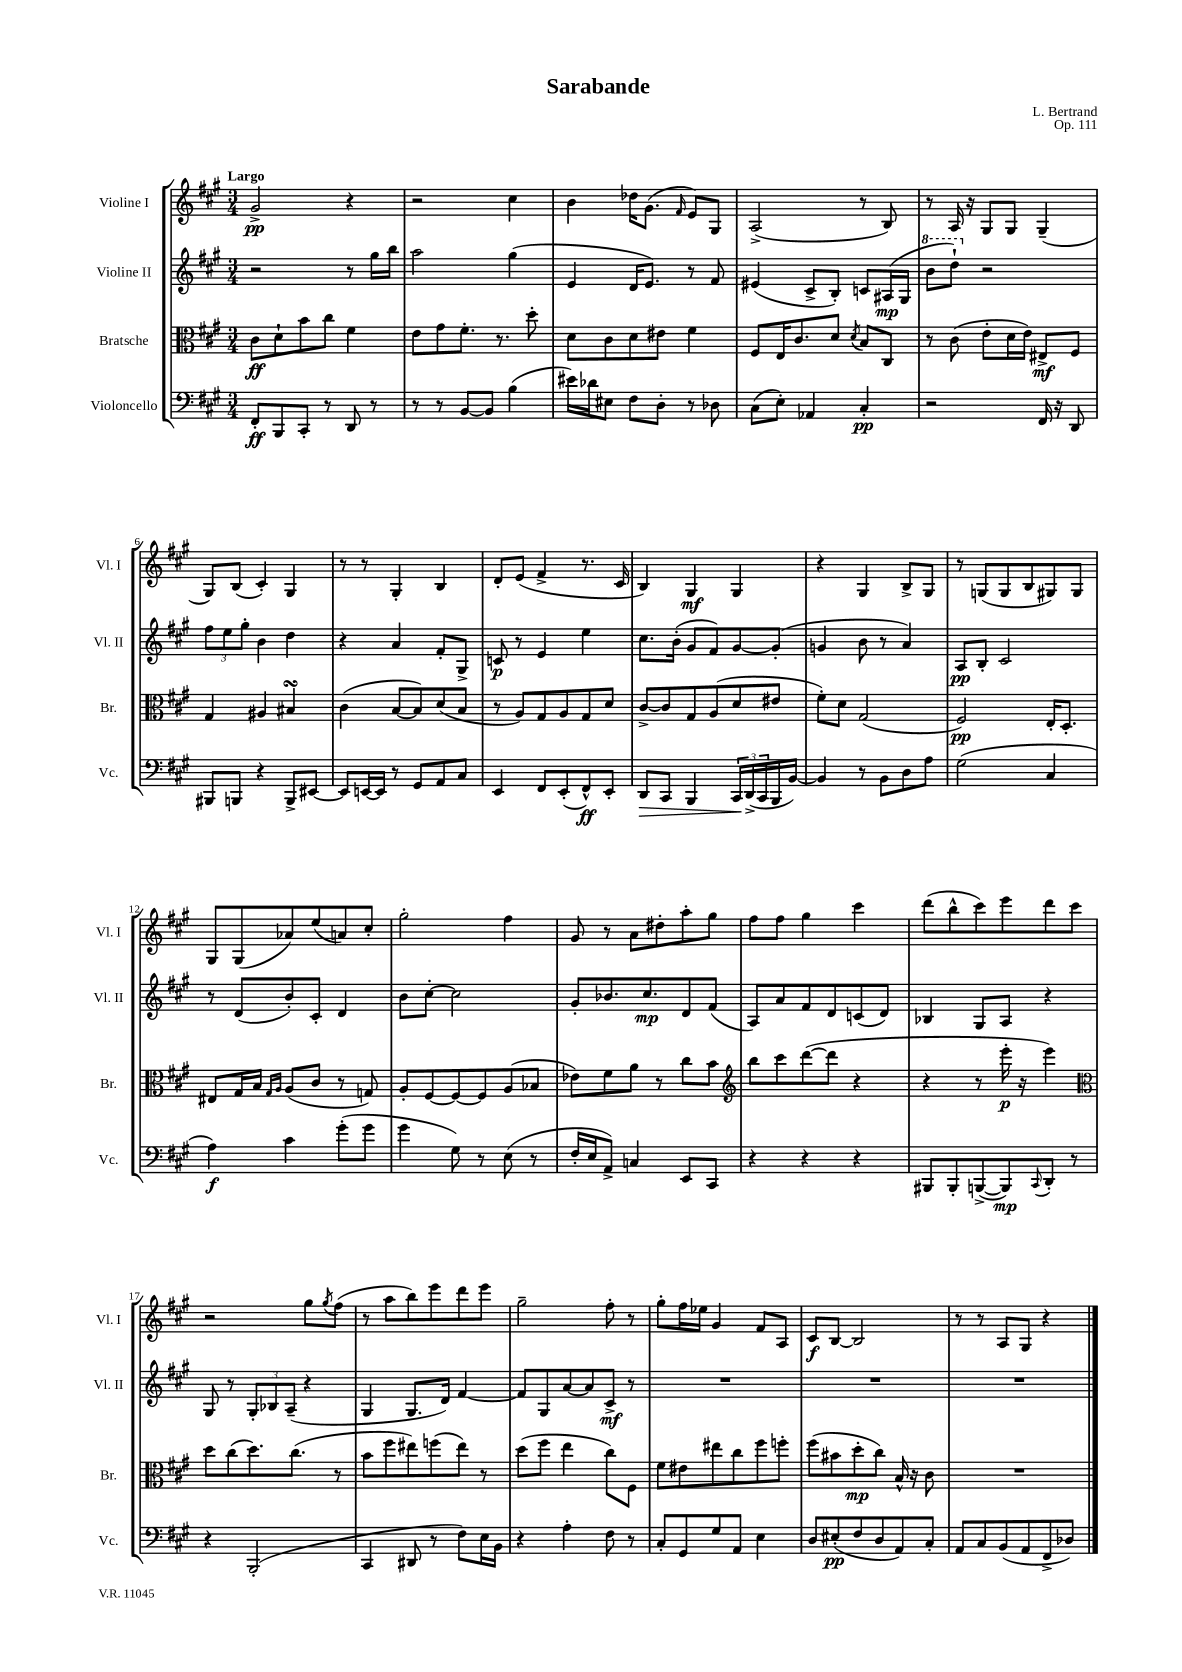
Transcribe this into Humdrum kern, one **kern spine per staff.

**kern	**kern	**kern	**kern
*staff4	*staff3	*staff2	*staff1
*clefF4	*clefC3	*clefG2	*clefG2
*k[f#c#g#]	*k[f#c#g#]	*k[f#c#g#]	*k[f#c#g#]
*M3/4	*M3/4	*M3/4	*M3/4
8FF#'	8c#	2r	2g#^
8BBB	8d`	.	.
8CC#'	8b	.	.
8r	8cc#	.	.
8DD	4f#	8r	4r
8r	.	16gg#	.
.	.	16bb	.
=	=	=	=
8r	8e	2aa	2r
8r	8g#	.	.
[8BB	8.f#'	.	.
8BB]	.	.	.
.	8.r	.	.
(4B	.	(4gg#	4cc#
.	8dd'	.	.
=	=	=	=
16e#)	8d	4e	4b
16d-	.	.	.
8E#	8c#	.	.
8F#	8d	16d	16dd-
.	.	8.e)	(8.g#
8D'	8e#	.	.
.	.	.	16qqf#
8r	4f#	8r	8e)
8D-	.	8f#	8G#
=	=	=	=
(8C#	8F#	(4e#	(2A^
8E')	16E	.	.
.	8.c#	.	.
4AA-	.	8c#^	.
.	8d	8B')	.
.	8qd	.	.
4C#'	8B	8c	8r
.	8C#	(16A#	8B)
.	.	16G#	.
=	=	=	=
2r	8r	8bb	8r
.	(8c#	8ddd`)	16A
.	.	.	16r
.	8e'	2r	8G#
.	16d	.	8G#
.	16e)	.	.
16FF#	8E#^	.	(4G#~
16r	.	.	.
8DD	8F#	.	.
=	=	=	=
8BBB#	4G#	12ff#	8G#)
.	.	12ee	.
8BBB	.	.	(8B
.	.	12gg#'	.
4r	4A#	4b	4c#')
8BBB^	4B#	4dd	4G#
[8EE#	.	.	.
=	=	=	=
8EE#]	(4c#	4r	8r
[16EE	.	.	8r
16EE]	.	.	.
8r	[8B	4a	4G#'
8GG#	8B])	.	.
8AA	(8d	8f#'	4B
8C#	8B	8G#^	.
=	=	=	=
4EE	8r	8c	8d'
.	8A)	8r	(8e
8FF#	8G#	4e	4f#^
(8EE'	8A	.	.
8FF#^^)	8G#	4ee	8.r
8EE'	8d	.	.
.	.	.	16c#
=	=	=	=
8DD	[8c#^	8.cc#	4B)
8CC#	8c#]	.	.
.	.	(16b'	.
4BBB	8G#	8g#	4G#
.	(8A	8f#)	.
24CC#	8d	[8g#	4G#
(24DD^	.	.	.
24CC#	.	.	.
16BBB	8e#	(8g#']	.
[16BB)	.	.	.
=	=	=	=
4BB]	8f#')	4g	4r
.	8d	.	.
8r	(2G#	8b	4G#
8BB	.	8r	.
8D	.	4a)	8B^
8A	.	.	8G#
=	=	=	=
(2G#	2F#)	8A	8r
.	.	8B'	(8G
.	.	2c#	8G
.	.	.	8B
4C#	16E'	.	8G#)
.	8.D'	.	.
.	.	.	8G#
=	=	=	=
4A)	8E#	8r	8G#
.	16G#	(8d	(8G#
.	16B	.	.
.	16qqG#	.	.
.	16qqA	.	.
4c#	(8A	8b')	8a-)
.	8c#	8c#'	(8ee
(8g#'	8r	4d	8a)
8g#	8G)	.	8cc#'
=	=	=	=
4g#	8A'	8b	2gg#'
.	[8F#	[8cc#'	.
8G#)	8F#_	2cc#]	.
8r	8F#]	.	.
(8E	(8A	.	4ff#
8r	8B-	.	.
=	=	=	=
16F#'	8e-)	8g#'	8g#
16E	.	.	.
8AA^)	8f#	8.b-	8r
4C	8a	.	8a
.	.	8.cc#	.
.	8r	.	8dd#'
8EE	8cc#	8d	8aa'
8CC#	8b	(8f#	8gg#
=	=	=	=
*	*clefG2	*	*
4r	8bb	8A)	8ff#
.	8ccc#	8a	8ff#
4r	([8ddd	8f#	4gg#
.	8ddd]	8d	.
4r	4r	(8c	4ccc#
.	.	8d)	.
=	=	=	=
8BBB#	4r	4B-	(8ddd
8BBB#'	.	.	8bb^^
([8BBB^	8r	8G#	8ccc#)
8BBB])	16eee'	8A	8eee
.	16r	.	.
8qqCC#	.	.	.
8DD'	4eee)	4r	8ddd
8r	.	.	8ccc#
=	=	=	=
*	*clefC3	*	*
4r	8dd	8G#	2r
.	(8cc#	8r	.
(2BBB'	8.dd)	12G#'	.
.	.	12B-	.
.	.	(12A~	.
.	(8.cc#	.	.
.	.	4r	8gg#
.	.	.	8qgg#
.	8r	.	(8ff#
=	=	=	=
4CC#	8b	4G#	8r
.	8ff#	.	8aa
8DD#	8ee#)	8.G#	8bb)
8r	(8ff	.	8eee
.	.	16d)	.
8F#)	8ee#)	[4f#	8ddd
16E	8r	.	8eee
16BB	.	.	.
=	=	=	=
4r	(8dd	8f#]	2gg#~
.	8ff#	8G#	.
4A'	4ee	[8a	.
.	.	8a]	.
8F#	8cc#)	8c#^	8ff#'
8r	8F#	8r	8r
=	=	=	=
8C#'	8f#	2.r	8gg#'
8GG#	8e#	.	16ff#
.	.	.	16ee-
8G#	8ee#	.	4g#
8AA	8cc#	.	.
4E	8ff#	.	8f#
.	8ff'	.	8A
=	=	=	=
8D	(8ff#	2.r	8c#
(8E#'	8b#	.	[8B
8F#	8dd'	.	2B]
8D	8cc#)	.	.
8AA)	16B^^	.	.
.	16r	.	.
8C#'	8c#	.	.
=	=	=	=
8AA	2.r	2.r	8r
8C#	.	.	8r
(8BB	.	.	8A
8AA	.	.	8G#
8FF#^	.	.	4r
8D-)	.	.	.
==	==	==	==
*-	*-	*-	*-
